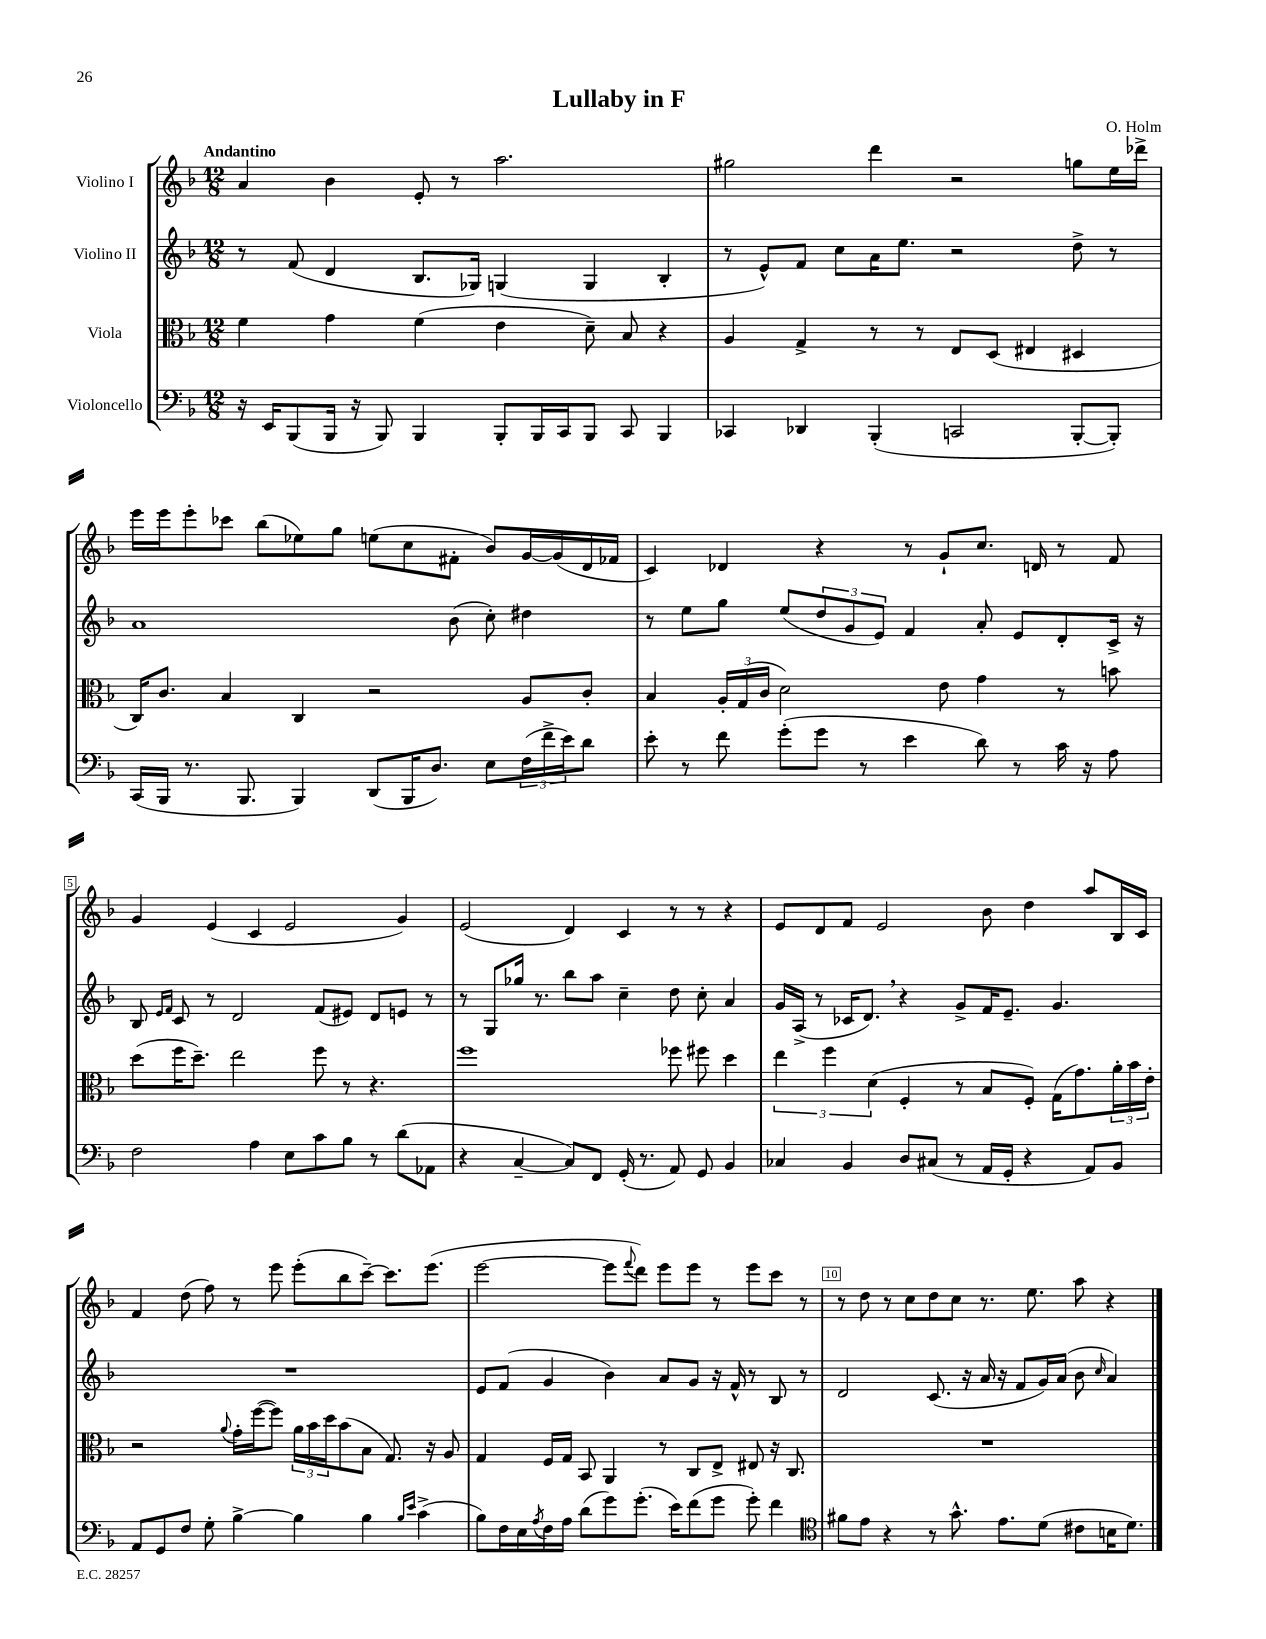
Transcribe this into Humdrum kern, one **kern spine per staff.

**kern	**kern	**kern	**kern
*staff4	*staff3	*staff2	*staff1
*clefF4	*clefC3	*clefG2	*clefG2
*k[b-]	*k[b-]	*k[b-]	*k[b-]
*M12/8	*M12/8	*M12/8	*M12/8
16r	4f	8r	4a
16EE	.	.	.
(8BBB-	.	(8f	.
16BBB-	4g	4d	4b-
16r	.	.	.
8BBB-)	.	.	.
4BBB-	(4f	8.B-	8e'
.	.	.	8r
.	.	16G-)	.
8BBB-'	4e	(4G	2.aa
16BBB-	.	.	.
16CC	.	.	.
8BBB-	8d~)	4G	.
8CC	8B-	.	.
4BBB-	4r	4B-'	.
=	=	=	=
4CC-	4A	8r	2gg#
.	.	8e^^)	.
4DD-	4G^	8f	.
.	.	8cc	.
(4BBB-'	8r	16a	4ddd
.	.	8.ee	.
.	8r	.	.
2CC	8E	2r	2r
.	(8D	.	.
.	4E#	.	.
[8BBB-'	4D#	8dd^	8gg
8BBB-'])	.	8r	16ee
.	.	.	16ddd-^
=	=	=	=
(16CC	16C)	1a	16eee
16BBB-	8.c	.	16eee
8.r	.	.	8eee'
.	4B-	.	8ccc-
8.BBB-	.	.	.
.	.	.	(8bb-
4BBB-)	4C	.	8ee-)
.	.	.	8gg
(8DD	2r	.	(8ee
16BBB-	.	.	8cc
8.D)	.	.	.
.	.	(8b-	8f#'
8E	.	8cc')	8b-)
(24F	8A	4dd#	[16g
24f^	.	.	.
.	.	.	(16g]
24e)	.	.	.
8d	8c'	.	16d
.	.	.	16f-
=	=	=	=
8e'	4B-	8r	4c)
8r	.	8ee	.
8f	24A'	8gg	4d-
.	(24G	.	.
.	24c	.	.
(8g'	2d)	(8ee	.
8g	.	12dd	4r
.	.	12g	.
8r	.	.	.
.	.	12e)	.
4e	.	4f	8r
.	8e	.	8g`
8d)	4g	8a'	8.cc
8r	.	8e	.
.	.	.	16d
16c	8r	8d'	8r
16r	.	.	.
8A	8b	16c^	8f
.	.	16r	.
=	=	=	=
2F	(8dd	8B-	4g
.	.	16qqe	.
.	.	16qqf	.
.	16ff	8c	.
.	8.dd~)	.	.
.	.	8r	(4e
.	2ee	2d	.
4A	.	.	4c
8E	.	.	2e
8c	8ff	(8f	.
8B-	8r	8e#)	.
8r	4.r	8d	.
(8d	.	8e	4g)
8AA-	.	8r	.
=	=	=	=
4r	1ff	8r	(2e
.	.	8G	.
[4C~	.	16gg-	.
.	.	8.r	.
8C])	.	8bb-	4d)
8FF	.	8aa	.
(16GG'	.	4cc~	4c
8.r	.	.	.
8AA)	8ff-	8dd	8r
8GG	8ff#	8cc'	8r
4BB-	4dd	4a	4r
=	=	=	=
4C-	6ee	16g	8e
.	.	(16A^	.
.	.	8r	8d
.	6ff	.	.
4BB-	.	16c-	8f
.	.	8.d)	.
.	(6d	.	.
.	.	.	2e
8D	4F'	4r	.
(8C#	.	.	.
8r	8r	8g^	.
16AA	8B-	16f	8b-
16GG'	.	8.e~	.
4r	8F')	.	4dd
.	(16G	4.g	.
.	8.g)	.	.
8AA)	.	.	8aa
8BB-	24a'	.	16B-
.	24b-	.	.
.	.	.	16c
.	24e'	.	.
=	=	=	=
8AA	2r	1.r	4f
8GG	.	.	.
8F	.	.	(8dd
8G'	.	.	8ff)
.	8qqa	.	.
[4B-^	16g'	.	8r
.	([16ff	.	.
.	8ff])	.	8eee
4B-]	24a	.	(8eee'
.	24b-	.	.
.	24dd	.	.
.	(8b-	.	8bb-
4B-	8B-	.	[8ccc~)
.	8.G)	.	8.ccc]
16qqB-	.	.	.
16qqe	.	.	.
(4c^	.	.	.
.	16r	.	(8.eee
.	8A	.	.
=	=	=	=
8B-)	4G	8e	[2eee
16F	.	(8f	.
16E	.	.	.
8qA	.	.	.
16F	16F	4g	.
16A	16G	.	.
(8d	8BB-	.	.
8g)	4AA	4b-)	8eee]
.	.	.	8qqfff
(8.g'	.	.	8ddd)
.	8r	8a	8eee
16e)	.	.	.
(8f	8C	8g	8eee
8g	8E^	16r	8r
.	.	16f^^	.
8g')	8E#	8r	8eee
4f	16r	8B-	8ccc
.	8.C	.	.
.	.	8r	8r
=	=	=	=
*clefC4	*	*	*
8f#	1.r	2d	8r
8e	.	.	8dd
4r	.	.	8r
.	.	.	8cc
8r	.	(8.c	8dd
8.g^^	.	.	8cc
.	.	16r	.
.	.	16a	8.r
8.e	.	16r	.
.	.	8f	.
.	.	.	8.ee
(8d	.	16g)	.
.	.	(16a	.
8c#	.	8b-	8aa
.	.	16qqcc	.
16B	.	4a)	4r
8.d)	.	.	.
==	==	==	==
*-	*-	*-	*-
